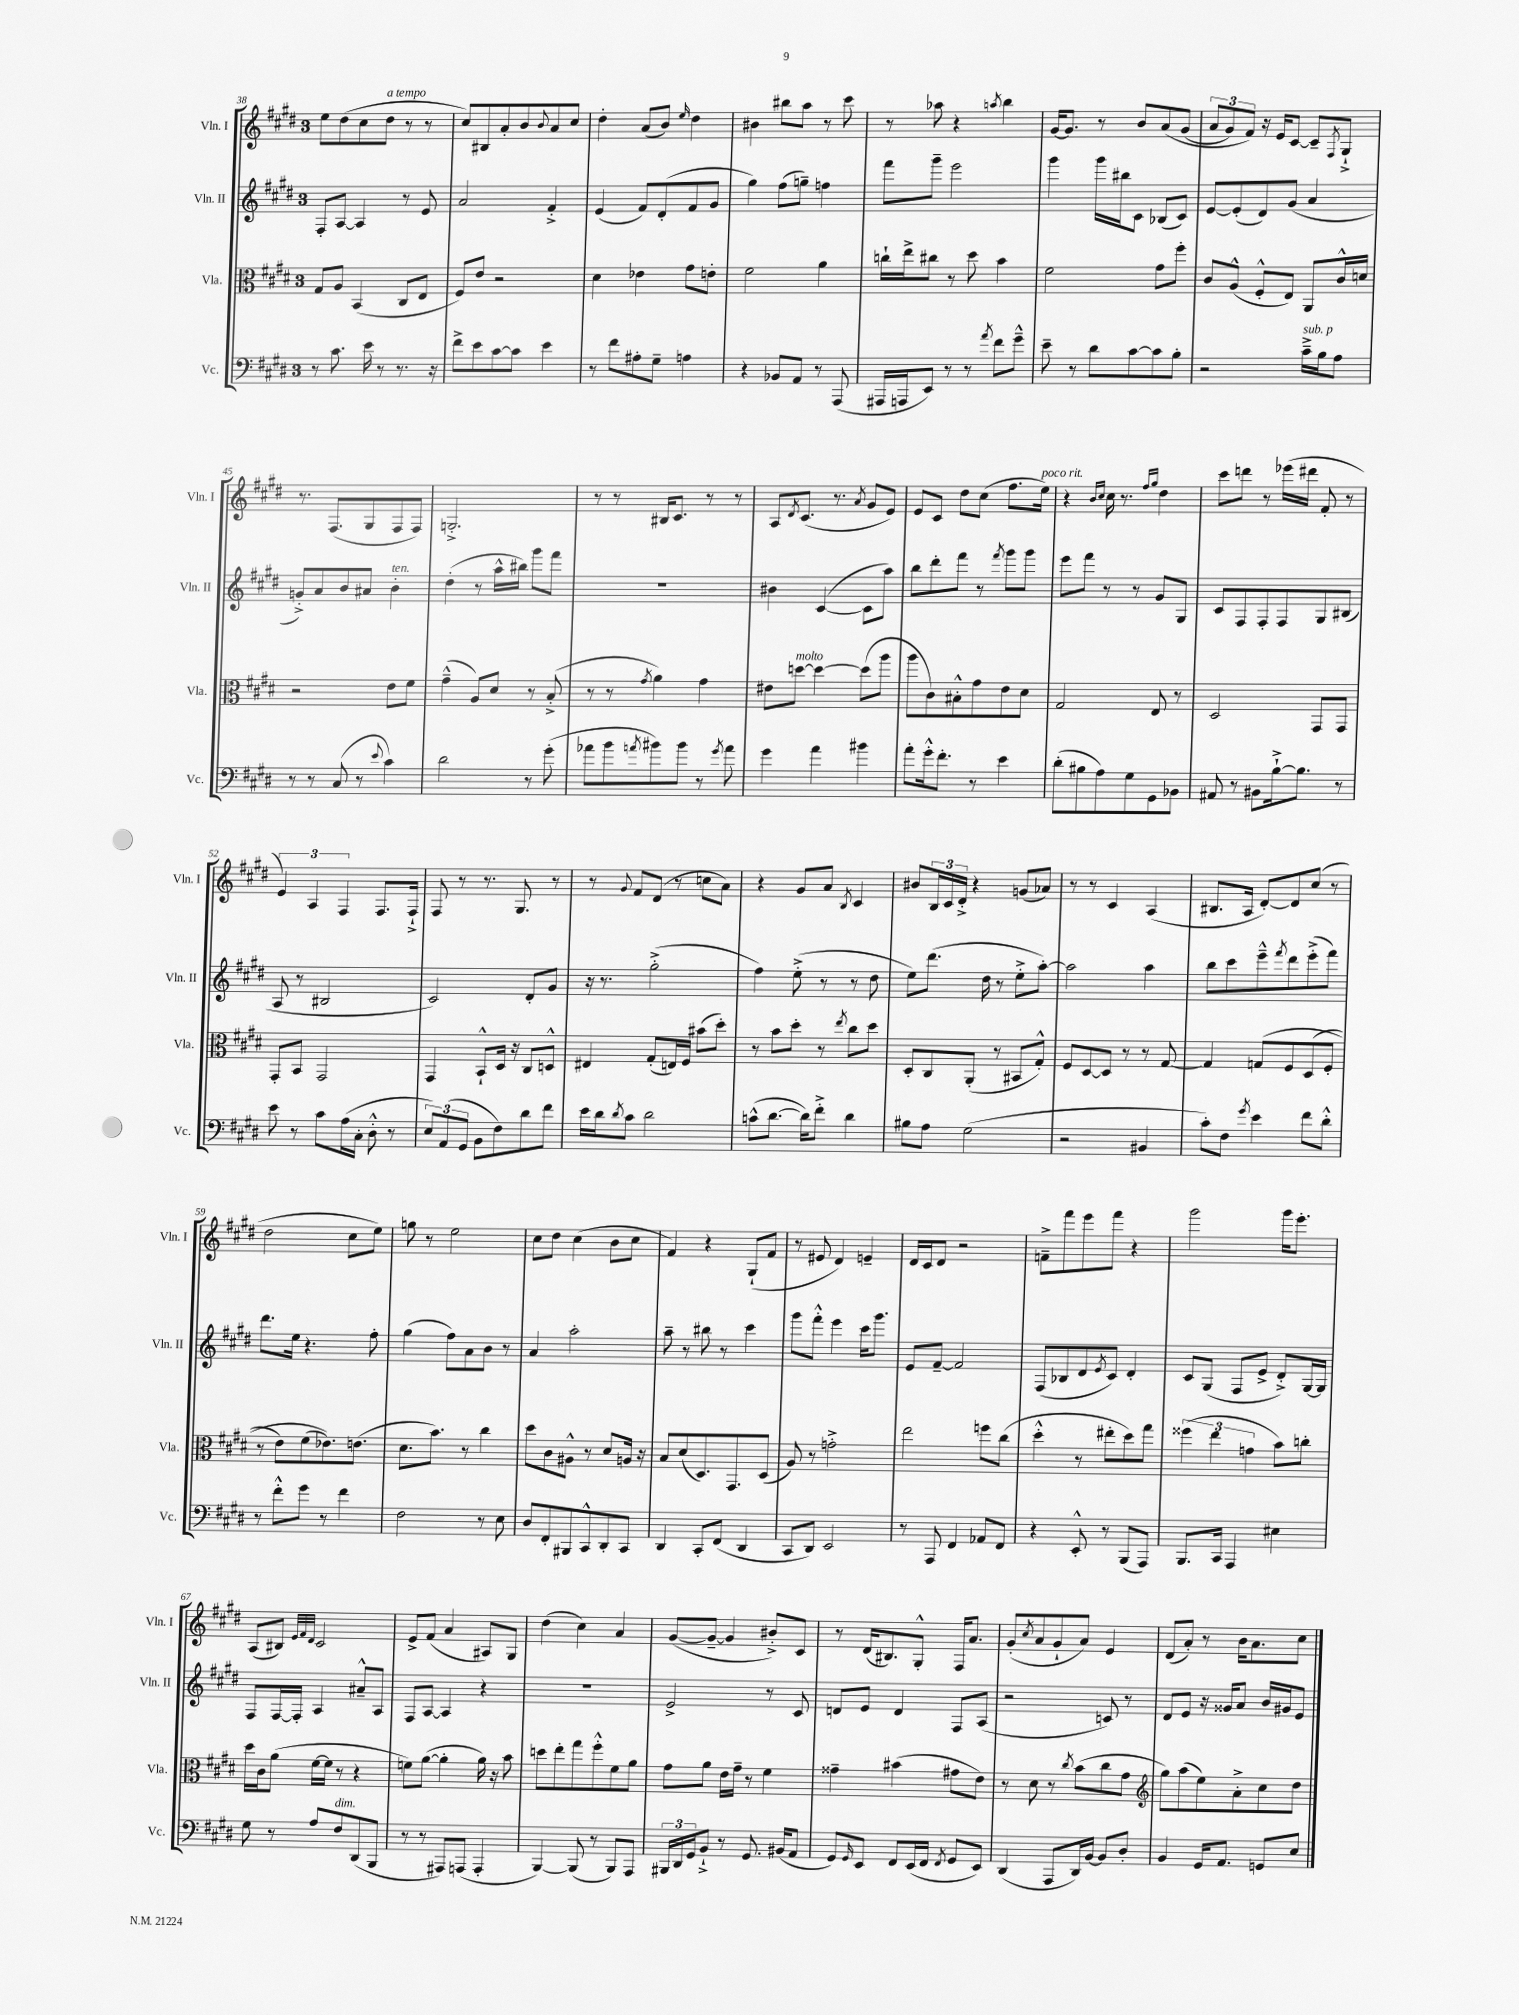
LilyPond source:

<<
\new StaffGroup <<
\new Staff = "s0" \with { instrumentName = "Vln. I" shortInstrumentName = "Vln. I" } {
    \clef treble \key e \major \once \override Staff.TimeSignature.style = #'single-digit \time 3/4
    e''8 dis''8( cis''8 dis''8^\markup { \italic "a tempo" } r8 r8 |
    cis''8) bis8 a'8-. b'8 \appoggiatura { b'8 } a'8 cis''8 |
    dis''4-. a'8( b'8) \grace { e''16 } dis''4 |
    bis'4 bis''8 a''8 r8 cis'''8 |
    r8 aes''8 r4 \acciaccatura { a''8 } b''4 |
    gis'16~ gis'8. r8 b'8 a'8\( gis'8( |
    \tuplet 3/2 { a'8 gis'8) fis'8\) } r16 e'16 cis'8~ cis'8-- \acciaccatura { fis8 } gis8-!-> |
    r8. fis8.( gis8 fis8 fis8) |
    g2.-.-> |
    r8 r8 bis16 cis'8. r8 r8 |
    a8 \acciaccatura { dis'8 } cis'8.( r8. \acciaccatura { a'8 } gis'8 e'8) |
    e'8 cis'8 dis''8 cis''8( fis''8. e''16^\markup { \italic "poco rit." }) |
    r4 \grace { b'16 cis''16 } cis''16 r8. \grace { fis''16 gis''16 } dis''4 |
    cis'''8 d'''8 r8 ees'''16( dis'''16 fis'8-. r8 |
    \tuplet 3/2 { e'4) a4 fis4 } fis8. fis16-!-> |
    fis8 r8 r8. gis8. r8 |
    r8 \appoggiatura { gis'8 } fis'8 dis'8( r8 c''8 a'8) |
    r4 gis'8 a'8 \acciaccatura { b8 } cis'4 |
    bis'8 \tuplet 3/2 { b16 cis'16 dis'16-.-> } r4 g'8( aes'8) |
    r8 r8 cis'4 a4( |
    bis8. a16 dis'8~-.) dis'8 cis''8( r8 |
    dis''2 cis''8 e''8) |
    g''8 r8 e''2 |
    cis''8 dis''8 cis''4( b'8 cis''8 |
    fis'4) r4 gis8-!( fis'8 |
    r8 eis'8 dis'4) e'4-- |
    dis'16 cis'16 dis'8 r2 |
    f'8---> fis'''8 e'''8 fis'''8 r4 |
    gis'''2 gis'''16 e'''8.-. |
    a8( bis8) \grace { e'32 fis'32 dis'32 } cis'2 |
    e'8-> fis'8( a'4 ais8) gis8 |
    dis''4( cis''4) a'4 |
    gis'8~( gis'8~-- gis'4 bis'8-.->) cis'8 |
    r8 dis'16( bis8.) gis8-.-^ fis16 a'8. |
    gis'8-.( \acciaccatura { cis''8 } a'8 gis'8-! a'8) e'4 |
    dis'8( a'8-.) r8 b'16 a'8. cis''8 \bar "|." |
}
\new Staff = "s1" \with { instrumentName = "Vln. II" shortInstrumentName = "Vln. II" } {
    \clef treble \key e \major \once \override Staff.TimeSignature.style = #'single-digit \time 3/4
    fis8-. a8~ a4 r8 e'8 |
    a'2 fis'4-.-> |
    e'4( fis'8) dis'8-.( fis'8 gis'8 |
    gis''4) fis''8( g''8--) f''4 |
    fis'''8 gis'''8-- e'''2 |
    gis'''4 gis'''16 bis''16 cis'8 bes8( cis'8) |
    e'8~ e'8-.( dis'8) gis'8( a'4 |
    g'8-.->) a'8 b'8 ais'8 b'4-.^\markup { \italic "ten." } |
    dis''4-.( r8 a''16-^ bis''16) gis'''8 fis'''8 |
    R2. |
    bis'4 cis'4~( cis'8 a''8) |
    b''8 dis'''8-. fis'''8 r8 \acciaccatura { fis'''8 } gis'''8 gis'''8 |
    e'''8 fis'''8 r8 r8 gis'8 gis8 |
    cis'8 fis8 fis8-. fis8 gis8 bis8( |
    a8 r8 bis2 |
    cis'2) dis'8-. gis'8 |
    r16 r8. gis''2-.->( |
    fis''4) e''8-.->( r8 r8 dis''8 |
    e''8) dis'''8.( dis''16 r8 e''8-.-> a''8~-.) |
    a''2 a''4 |
    b''8 cis'''8 e'''8---^ \acciaccatura { fis'''8 } dis'''8 e'''8-.->( fis'''8) |
    dis'''8. e''16 r4. fis''8-. |
    gis''4( fis''8) a'8 b'8 r8 |
    a'4 a''2-. |
    a''8-- r8 bis''8 r8 cis'''4 |
    gis'''8 fis'''8-.-^ e'''4 cis'''16 gis'''8. |
    e'8 fis'8~-- fis'2 |
    fis8( bes8 dis'8 \acciaccatura { e'8 } cis'8) dis'4-. |
    cis'8 gis8( fis8 e'8-> dis'8-.->) gis16~ gis16 |
    fis8 fis16~ fis16-. a4 ais'8---^ a8 |
    fis8 a8~ a4 r4 |
    R2. |
    e'2-> r8 cis'8 |
    d'8 e'8 d'4 fis8 a8( |
    r2 c'8) r8 |
    dis'8 e'8 r16 gisis'16 a'8 b'16 gis'16 e'8 \bar "|." |
}
\new Staff = "s2" \with { instrumentName = "Vla." shortInstrumentName = "Vla." } {
    \clef alto \key e \major \once \override Staff.TimeSignature.style = #'single-digit \time 3/4
    gis8 a8 b,4( cis8 e8 |
    fis8) e'8 r2 |
    dis'4 ees'4 gis'8 e'8-. |
    fis'2 a'4 |
    c''16-! e''16-> cis''8 r8 dis''8 b'4 |
    fis'2 gis'8 fis''8-. |
    cis'8 a8-^( fis8-.-^ e8) a,8 cis'16-^ d'16 |
    r2 e'8 fis'8 |
    gis'4---^( a8) dis'8 r8 b8-.->( |
    r8 r8 \acciaccatura { gis'8 } a'4) gis'4 |
    eis'8 d''8~^\markup { \italic "molto" } d''4~ d''8( a''8 |
    a''8 cis'8) bis8-.-^ gis'8 e'8 dis'8 |
    gis2 e8 r8 |
    dis2 gis,8 gis,8 |
    gis,8-. b,8 gis,2 |
    gis,4 b,8-!-^ dis16 r16 cis8 d8-^ |
    eis4 gis8-.( e16) fis16 bis'8( dis''8-.) |
    r8 b'8 dis''8-. r8 \acciaccatura { e''8 } cis''8 dis''8 |
    dis8-. cis8 a,8-.( r8 bis,8 gis8-.-^) |
    fis8 dis8~ dis8 r8 r8 gis8~ |
    gis4 g8\( fis8 dis8( fis8-. |
    r8 e'8) fis'8( ees'8.)\) e'8.( |
    dis'8. b'8.) r8 cis''4 |
    dis''8 cis'8 ais8-^ r8 dis'8 a16 r16 |
    b8 dis'8( dis8.) gis,8. dis8( |
    a8) r8 g'2-.-> |
    e''2 f''8 cis''8( |
    dis''4-.-^ r8 eis''8-. dis''8) gis''8 |
    \tuplet 3/2 { fisis''4( e''4 g'4 } b'8) c''8-. |
    dis''16 cis'16 a'8( fis'16~ fis'16 r8 r4 |
    f'8) a'8~( a'4-. a'16) r16 b'8 |
    d''8 e''8-. gis''8 fis''8-.-^ fis'8 a'8 |
    gis'8 a'8 e'16 gis'16-- r8 fis'4 |
    gisis'4-- bis'4( gis'8 e'8) |
    r8 dis'8 r8 \acciaccatura { cis''8 } b'8( cis''8 gis'8 |
    \clef treble gis''8) a''8( e''8) a'8-.-> cis''8 dis''8 \bar "|." |
}
\new Staff = "s3" \with { instrumentName = "Vc." shortInstrumentName = "Vc." } {
    \clef bass \key e \major \once \override Staff.TimeSignature.style = #'single-digit \time 3/4
    r8 cis'8. e'16 r8 r8. r16 |
    fis'8-> e'8 cis'8~ cis'8 e'4 |
    r8 fis'8 ais8-. gis8-- a4 |
    r4 bes,8 a,8 r8 a,,8( |
    ais,,16 a,,16 e,8) r8 r8 \acciaccatura { a'8 } fis'8 gis'8---^ |
    e'8-- r8 dis'8 cis'8~ cis'8 b8-. |
    r2 cis'16--->^\markup { \italic "sub. p" } b16 a8 |
    r8 r8 cis8( r8 \appoggiatura { e'8 } cis'4) |
    dis'2 r8 gis'8-.( |
    aes'8 b'8 \acciaccatura { a'8 } bis'8) bis'8 r8 \acciaccatura { gis'8 } a'8 |
    gis'4 a'4 bis'4 |
    a'8-. gis'16-.-^ fis'8.-. r8 e'4 |
    dis'8-.( bis8 a8) gis8 gis,8 bes,8 |
    ais,8 r8 bis,8 b16~-!-> b8. r8 |
    e'8 r8 cis'8 a16( cis16-. dis8-.-^ r8 |
    \tuplet 3/2 { e8) a,8( gis,8 } b,8 fis8) dis'8 fis'8 |
    e'16 dis'16 \acciaccatura { dis'8 } cis'8 dis'2 |
    c'8-^( dis'8.~ dis'16) fis'8-.-> dis'4 |
    bis8 a8 gis2( |
    r2 bis,4 |
    cis'8-.) fis8 \acciaccatura { gis'8 } e'4 fis'8 dis'8-.-^ |
    r8 fis'8-.-^ gis'8 r8 fis'4 |
    fis2 r8 e8 |
    dis8 fis,8-. bis,,8 cis,8-^ dis,8-. cis,8 |
    dis,4 cis,8-. fis,8( dis,4 |
    cis,8 dis,8) e,2 |
    r8 a,,8 fis,4 aes,8 fis,8 |
    r4 e,8-.-^ r8 b,,8( a,,8) |
    b,,8. cis,16 a,,4 eis4 |
    gis8 r8 a8 fis8^\markup { \italic "dim." } dis,8( b,,8 |
    r8 r8 ais,,8) a,,8( a,,4-. |
    b,,4~) b,,8( r8 b,,8) a,,8 |
    \tuplet 3/2 { bis,,16 dis,16 gis,16 } b,8-!-> r8 gis,8. bis,16( a,8 |
    gis,8) \grace { gis,16 } e,8 fis,8 e,16( fis,16 \acciaccatura { fis,8 } gis,8 e,8) |
    dis,4( a,,8 dis,16) b,16~ b,8 dis8-. |
    b,4 gis,16 a,8. g,8 e8 \bar "|." |
}
>>
>>
\layout { \context { \Score currentBarNumber = #38 } }
